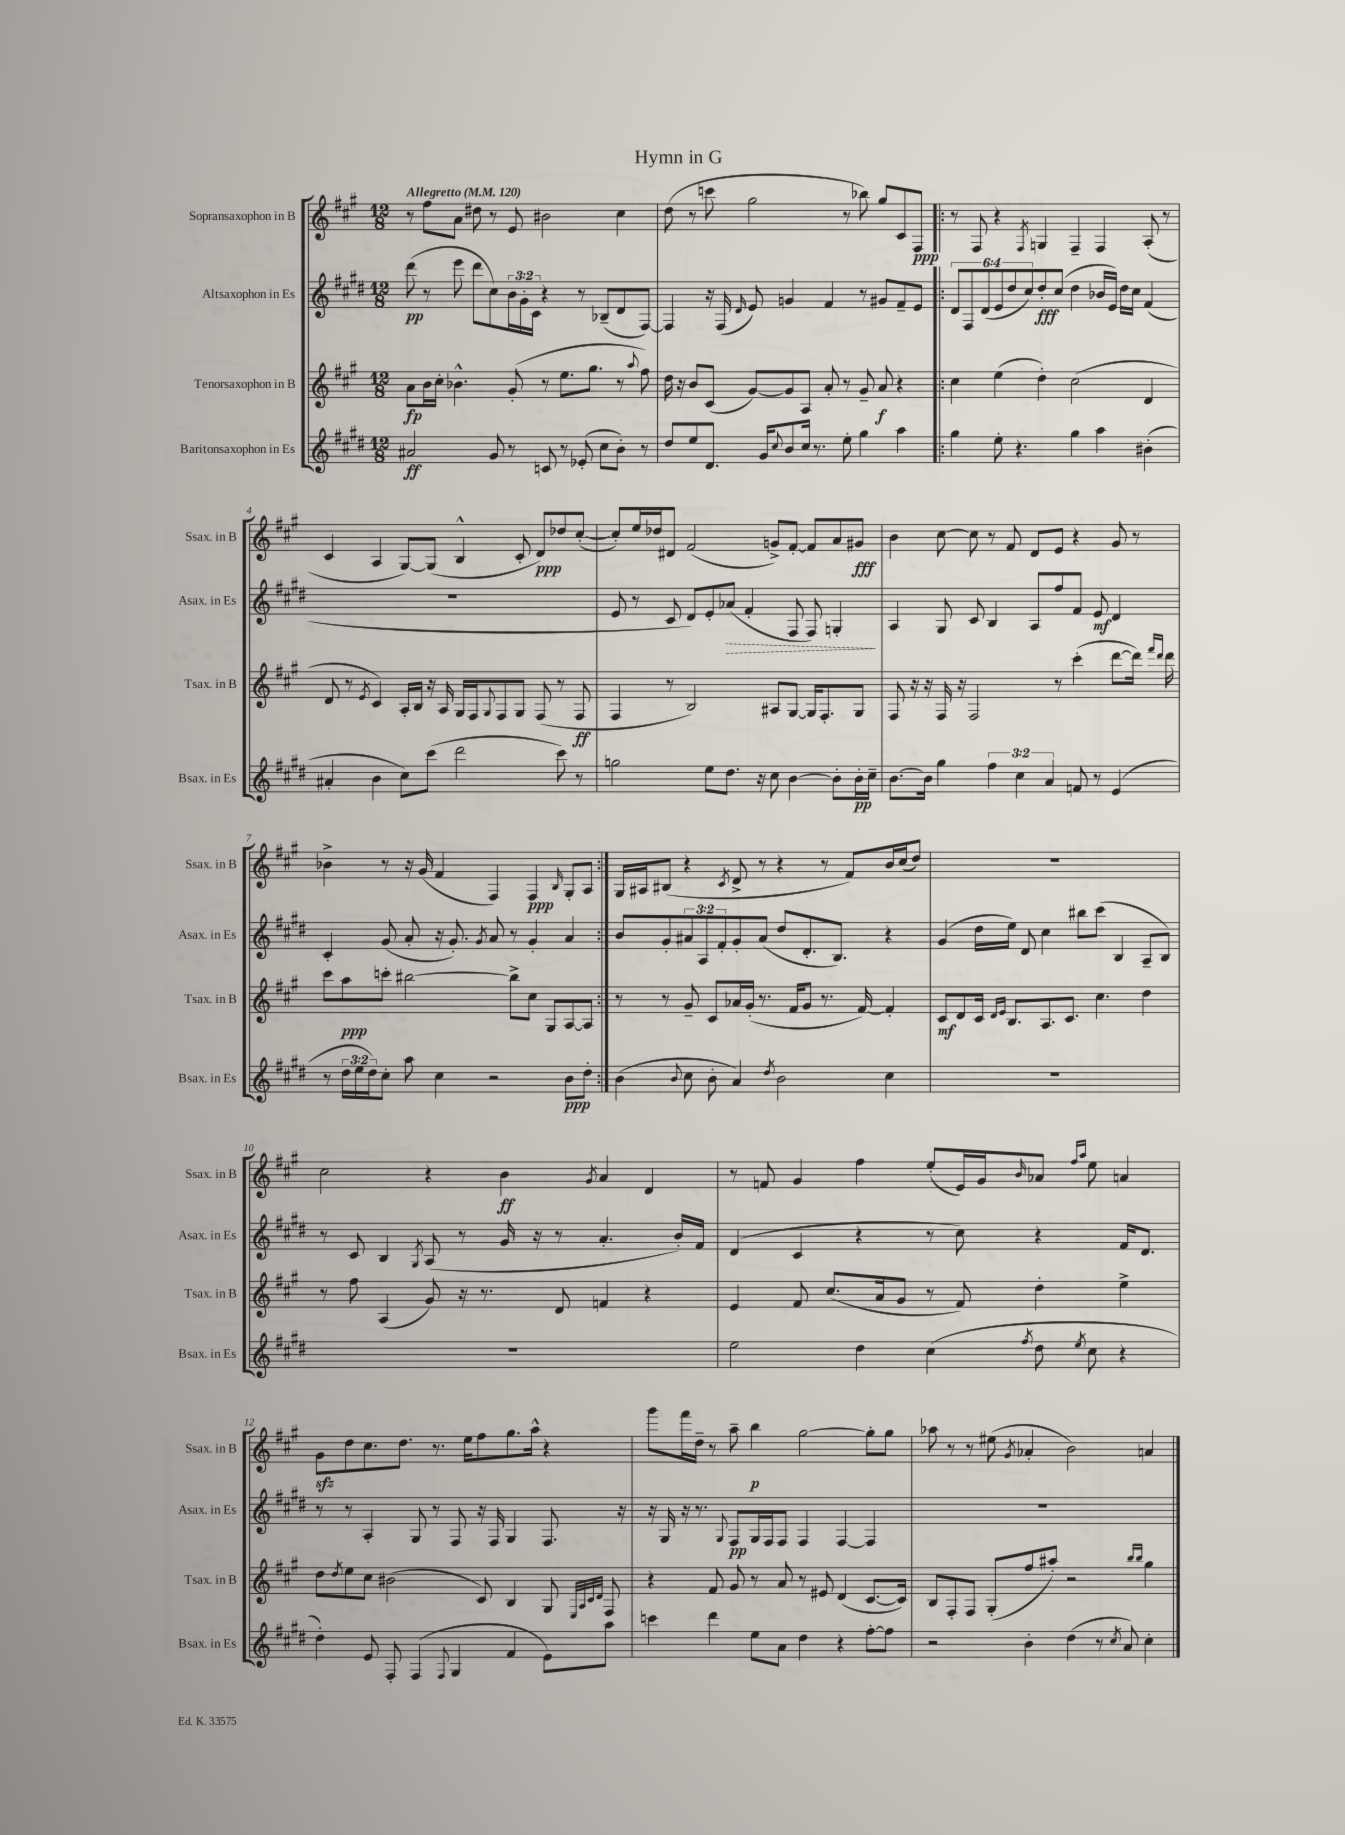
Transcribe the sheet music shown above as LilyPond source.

\header { title = "Hymn in G" }
<<
\new StaffGroup <<
\new Staff = "s0" \with { instrumentName = "Sopransaxophon in B" shortInstrumentName = "Ssax. in B" } {
    \clef treble \key a \major \numericTimeSignature \time 12/8 \tempo "Allegretto" 4 = 120
    r8 fis''8 a'8 dis''8 r8 e'8 bis'2 cis''4 |
    d''8( r8 c'''8 gis''2 r8 bes''8) gis''8 cis'8 fis8\ppp |
    \repeat volta 2 { r8 fis8 r4 \acciaccatura { fis8 } g4 fis4-- fis4 a8-.( r8 |
    cis'4 a4 gis8~) gis8( b4-^ cis'8-. d'8\ppp) des''8 cis''8~-.( |
    cis''8-.) e''16 des''16 dis'8 fis'2( g'8->) fis'8~-. fis'8 a'8 gis'8\fff |
    b'4 cis''8~ cis''8 r8 fis'8 d'8 e'8 r4 gis'8 r8 |
    bes'4-> r8 r16 gis'16( fis'4 fis4) fis4\ppp \grace { b16 } gis8-. a8 | }
    gis16 ais16 bis8( r4 \acciaccatura { cis'8 } d'8-> r8 r4 r8 fis'8) b'16 cis''16( d''8) |
    R1. |
    cis''2 r4 b'4\ff \acciaccatura { gis'8 } a'4 d'4 |
    r8 f'8 gis'4 fis''4 e''8-.( e'16) gis'16 \grace { b'16 } aes'8 \grace { fis''16 a''16 } e''8 a'4 |
    gis'8\sfz d''8 cis''8. d''8. r8. e''16 fis''8 gis''8. a''16-^ r4 |
    gis'''8 fis'''16 d''16-- r8 a''8-- b''4\p gis''2~ gis''8-. gis''8 |
    aes''8 r8 r8 eis''8( \acciaccatura { gis'8 } aes'4-. b'2) a'4 \bar "|." |
}
\new Staff = "s1" \with { instrumentName = "Altsaxophon in Es" shortInstrumentName = "Asax. in Es" } {
    \clef treble \key e \major \numericTimeSignature \time 12/8 \override Staff.TupletNumber.text = #tuplet-number::calc-fraction-text
    dis'''8\pp( r8 e'''8 dis'''8 cis''8) \tuplet 3/2 { b'16 gis'16-. cis'16 } r4 r8 bes8--( dis'8 fis8~) |
    fis4 r16 fis16( \grace { dis'16 } e'8) g'4 fis'4 r8 gis'8 fis'8-- e'8 |
    \repeat volta 2 { \tuplet 6/4 { dis'8 fis8 dis'8( e'8 dis''8 cis''8) } dis''8-.\fff cis''8( dis''4 bes'16 e'16) dis''16 cis''16 fis'4( |
    R1. |
    e'8 r8 cis'8 dis'8) e'8-. \once \override Hairpin.style = #'dashed-line aes'8\>( fis'4-. fis8 fis8) g4-.\! |
    a4 gis8 cis'8 b4 a8 fis''8 fis'8 e'8\mf dis'4 |
    cis'4-. gis'8( a'8-. r16 gis'8.-.) \acciaccatura { gis'8 } a'8 r8 gis'4-. a'4 | }
    b'8 gis'8-. \tuplet 3/2 { ais'8 a8 fis'8-. } gis'8-. ais'8( dis''8 dis'8.-. b8.) r4 |
    gis'4( dis''16 e''16) dis'8 cis''4 bis''8 cis'''8( b4 a8-- b8) |
    r8 cis'8 b4 \acciaccatura { gis8 } a8( r8 gis'16 r16 r8 a'4.-. b'16-.) fis'16 |
    dis'4( cis'4 r4 r8 cis''8) r4 fis'16 dis'8. |
    r8 r8 a4-. gis8 r8 fis8 r16 fis16 gis4 fis8. r16 |
    r16 gis16 r16 r8. \appoggiatura { gis8 } fis8\pp gis16 fis16 fis8 fis4 fis4~ fis4 |
    R1. \bar "|." |
}
\new Staff = "s2" \with { instrumentName = "Tenorsaxophon in B" shortInstrumentName = "Tsax. in B" } {
    \clef treble \key a \major \numericTimeSignature \time 12/8
    a'8\fp b'16 cis''16-. bes'4.-^ gis'8-.( r8 e''8. gis''8. r8 \appoggiatura { a''8 } fis''8) |
    d''16 r16 b'8 cis'8( gis'8~) gis'8 a8 a'8-. r8 gis'8-- a'8\f r4 |
    \repeat volta 2 { cis''4 e''4( d''4-.) cis''2( d'4 |
    d'8 r8 \acciaccatura { e'8 } cis'4) a16-. b16 r16 a16 gis16 fis16 \appoggiatura { gis8 } fis8 gis8 fis8( r8 fis8\ff |
    fis4 r8 b2) ais8 gis8~ gis16 fis8.-. gis8 |
    fis8 r16 r16 fis16 r16 fis2 r8 cis'''4-.( d'''8~ d'''16) \grace { fis'''16 d'''16 } d'''16 |
    cis'''8 a''8\ppp c'''8-. bis''2~ bis''8-> cis''8 gis8 a8~ a8 | }
    r8 r8 gis'8-- cis'8 aes'16 gis'16-.( r8. fis'16 gis'8 r8. fis'16~) fis'4-. |
    cis'8\mf d'8 cis'16 \grace { d'16 e'16 } b8. a8. cis'8. cis''4. d''4 |
    r8 fis''8 a4( gis'8) r16 r8. d'8 f'4 r4 |
    e'4 fis'8 cis''8.( a'16 gis'8 r8 fis'8) d''4-. e''4-> |
    d''8 \acciaccatura { d''8 } e''8 cis''8 bis'2( cis'8) b4 gis8 \grace { e32 a32 cis'32 d'32 } fis8 |
    r4 fis'8 gis'8 r8 a'8 r8 eis'8 d'4( cis'8.~ cis'16) |
    b8 fis8-. fis8 gis8-.( fis''8 ais''8-.) r2 \grace { b''16 b''16 } gis''4 \bar "|." |
}
\new Staff = "s3" \with { instrumentName = "Baritonsaxophon in Es" shortInstrumentName = "Bsax. in Es" } {
    \clef treble \key e \major \numericTimeSignature \time 12/8 \override Staff.TupletNumber.text = #tuplet-number::calc-fraction-text
    ais'2\ff gis'8 r8 c'8 r8 ees'8-.( cis''8 b'8-.) r8 |
    dis''8 e''8 dis'8. gis'16 \appoggiatura { cis''8 } b'8 cis''16 r8. e''8-. gis''4 a''4 |
    \repeat volta 2 { gis''4 e''8-. r4. gis''4 a''4 bis'4-.( |
    ais'4-. b'4 cis''8) cis'''8( dis'''2 cis'''8) r8 |
    g''2 e''8 dis''8. r16 cis''8 b'4~ b'8-. b'16-.\pp cis''16-- |
    b'8.~ b'16 gis''4 \tuplet 3/2 { fis''4 cis''4 a'4 } f'8 r8 e'4( |
    r8 \tuplet 3/2 { dis''16 e''16 dis''16) } cis''8-. a''8 cis''4 r2 b'8\ppp dis''8-. | }
    b'4( \appoggiatura { b'8 } cis''8 b'8-. a'4) \acciaccatura { dis''8 } b'2 cis''4 |
    R1. |
    R1. |
    e''2 dis''4 cis''4( \acciaccatura { fis''8 } dis''8 \acciaccatura { e''8 } cis''8 r4 |
    dis''4-.) e'8 fis8-. fis4( \appoggiatura { fis8 } gis4 fis'4 e'8) a''8 |
    c'''4 dis'''4 e''8 a'8 dis''4 r4 fis''8~-. fis''8 |
    r2 b'4-. dis''4( r8 \acciaccatura { cis''8 } a'8) cis''4-. \bar "|." |
}
>>
>>
